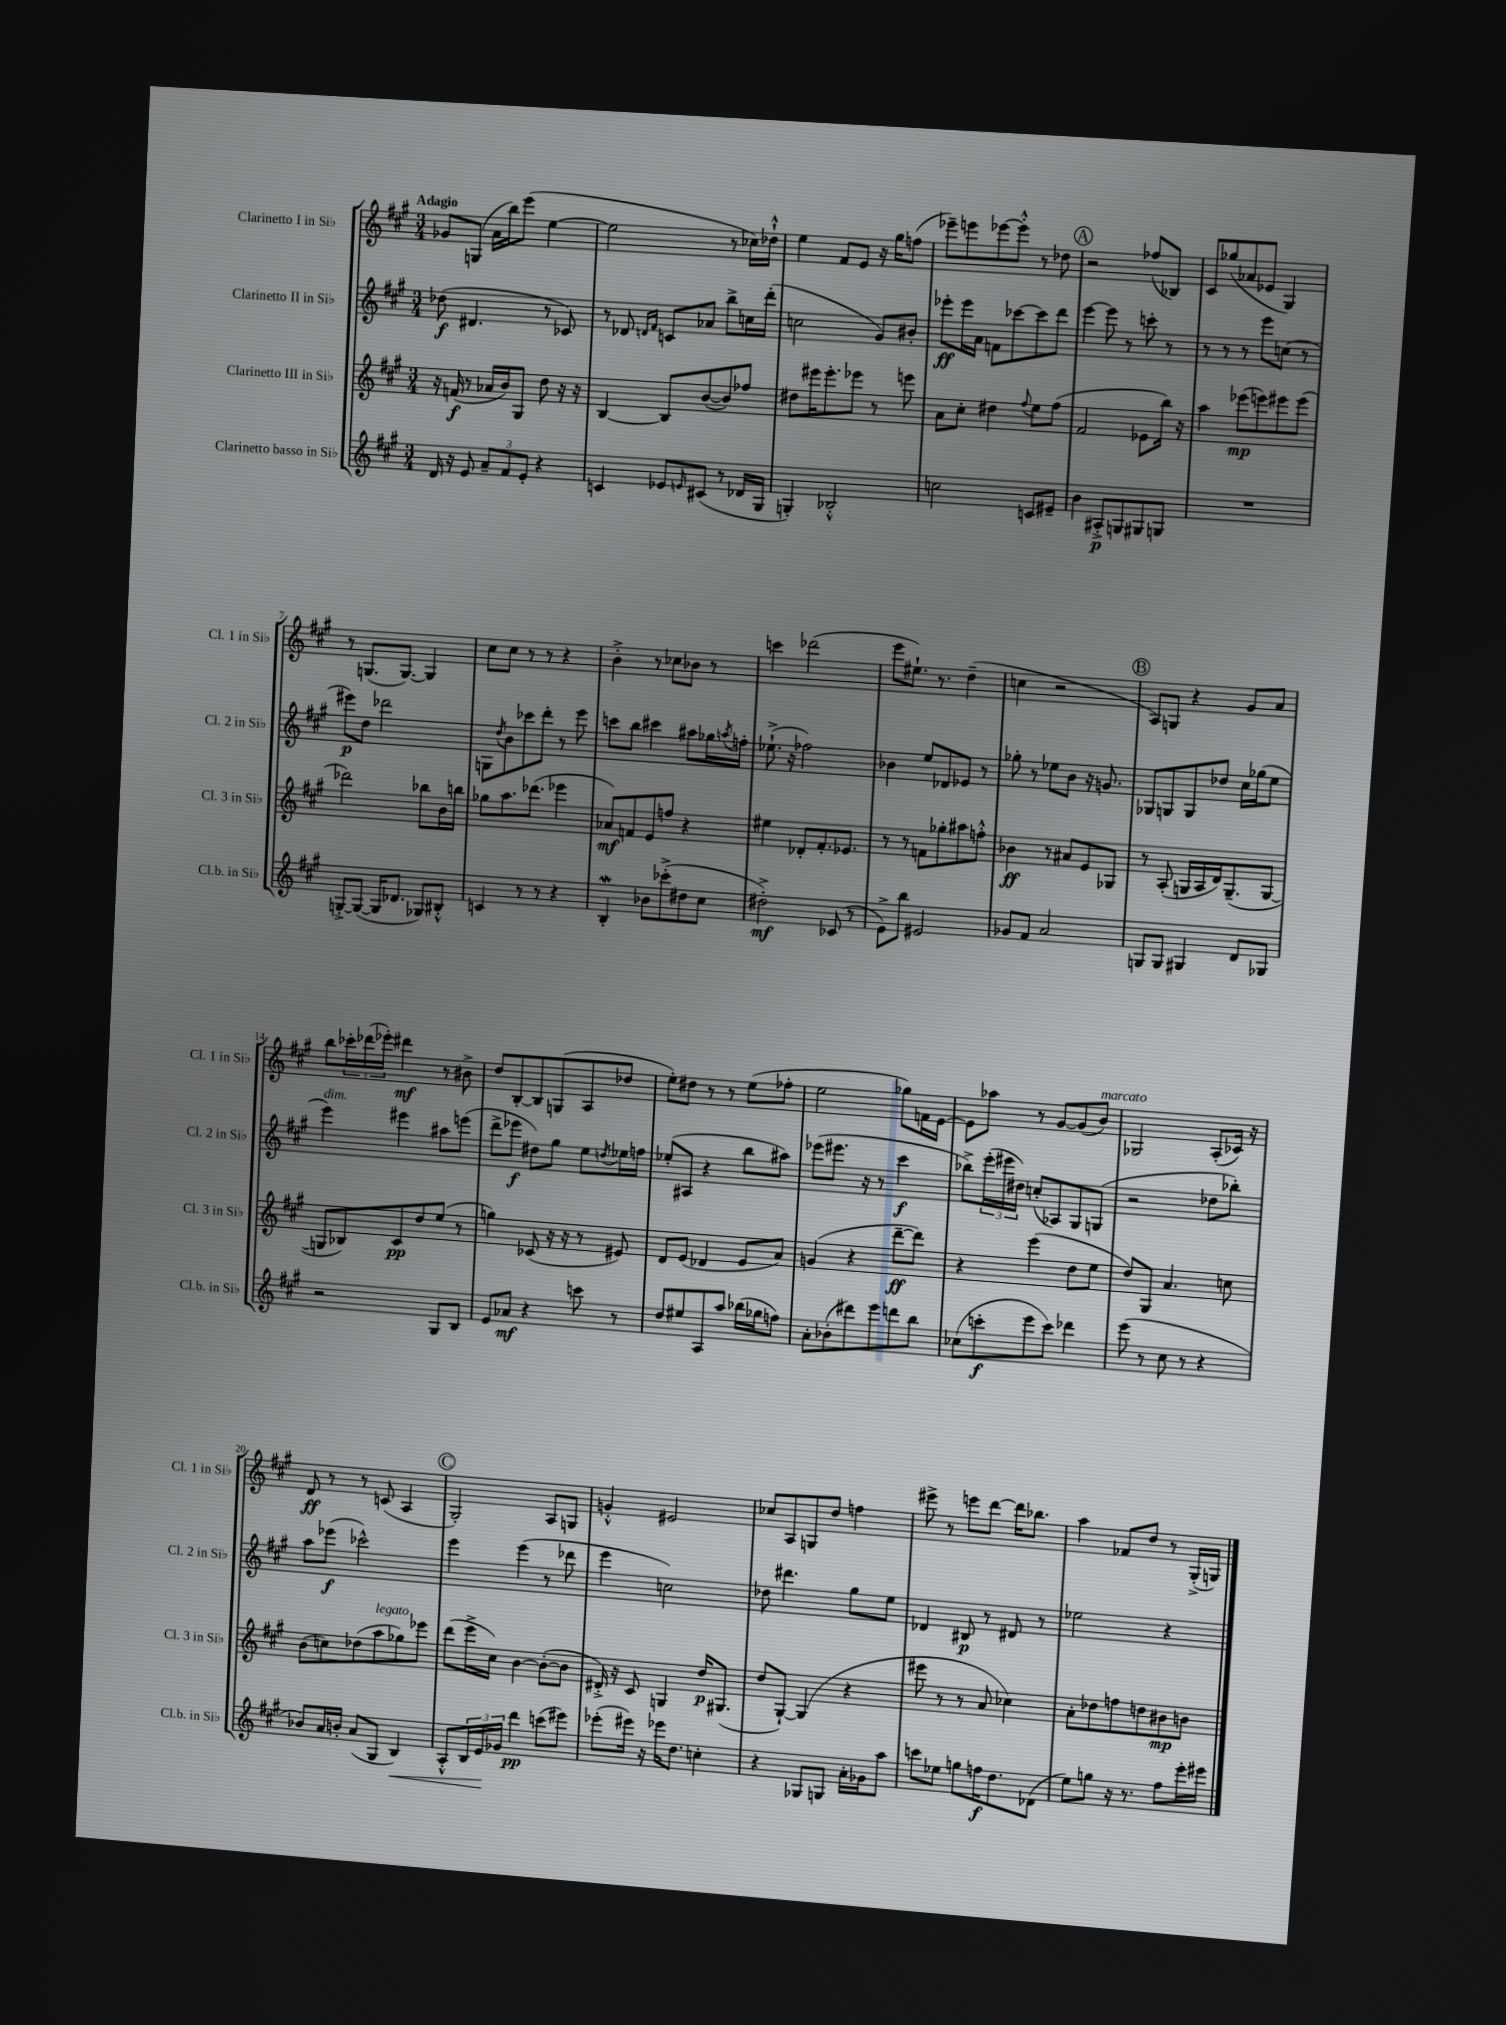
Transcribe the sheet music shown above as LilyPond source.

<<
\new StaffGroup <<
\new Staff = "s0" \with { instrumentName = "Clarinetto I in Sib" shortInstrumentName = "Cl. 1 in Sib" } {
    \clef treble \key a \major \numericTimeSignature \time 3/4 \tempo "Adagio"
    ges'8 g8( a'16 b''16) e'''8( e''4~ |
    e''2 r8 ces''16) des''16-!-^ |
    e''4 fis'8 e'8 r16 gis''16 f''8( |
    ees'''8--) e'''8 ees'''8~ ees'''8-.-^ r8 des''8 |
    \mark \markup { \circle "A" } r2 fes''8( bes8) |
    cis'8 ges''8( aes'8 ees'8 gis4) |
    r8 g8.( g8.~) g4 |
    cis''8 cis''8 r8 r8 r4 |
    b'4-.-> r8 ces''8 bes'8 r8 |
    c'''4 des'''2( |
    e'''8 eis''8.-!) r8. d''4--( |
    c''4 r2 |
    \mark \markup { \circle "B" } a8) g8 r4 gis'8 a'8 |
    b''8 \tuplet 3/2 { ces'''16-. des'''16( ees'''16-.) } dis'''4\mf r8 bis'8-> |
    d''8 b8~-. b8 g8( a8 des''8 |
    e''8-.) dis''8 r8 r8 e''8( fes''8-. |
    e''2 ges''8) f'16 e'16~ |
    e'8 aes''8 r8 gis'8~ gis'8( b'8^\markup { \italic "marcato" }) |
    ges2 a8-.( ces'16) r16 |
    d'8\ff r8 r8 c'8( a4 |
    \mark \markup { \circle "C" } gis2-.) a8 g8 |
    g'4-.-^ eis'2 |
    ces''8 a8 g8 d''8 f''4 |
    eis'''8-> r8 e'''8 d'''8~ d'''16 bes''8. |
    a''4 fes'8 d''8 r8 gis16-.->( g16) \bar "|." |
}
\new Staff = "s1" \with { instrumentName = "Clarinetto II in Sib" shortInstrumentName = "Cl. 2 in Sib" } {
    \clef treble \key a \major \numericTimeSignature \time 3/4
    des''8\f( dis'4. r8 ces'8) |
    r8 des'8 \grace { d'16 fis'16 } c'8 aes'8 b''8-> c''16 d'''16-.( |
    c''2 gis'8) bis'8-. |
    ees'''8-.\ff ees'''16 a'16 f'8 ces'''8~ ces'''8 d'''8 |
    \mark \markup { \circle "A" } e'''4~ e'''8 r8 c'''8-. r8 |
    r8 r8 r8 e'''8 c''8( r8 |
    eis'''8\p) d''8 des'''2 |
    g8 \acciaccatura { d''8 } b'8 ces'''8 d'''8-. r8 e'''8 |
    c'''8 b''8 cis'''4 ais''8 ges''16 \acciaccatura { a''8 } f''16-. |
    ees''8.-!->( r16 fes''2) |
    bes'4 e''8 des'8 ees'8 r8 |
    ges''8-. r8 ees''8 b'8 r16 g'8. |
    \mark \markup { \circle "B" } ges8 g8 g8 des''8 cis''16 ges''16( e''8 |
    e'''4^\markup { \italic "dim." }) eis'''4 ais''8 e'''8( |
    d'''8-> ees'''8\f dis''8) gis''8 e''8 \acciaccatura { d''8 } ees''16 f''16 |
    ees''8-.( ais8 r4 b''8 ais''8) |
    ees'''8( eis'''8. r16 r8 cis'''4\f |
    bes''8->) \tuplet 3/2 { e'''16-.( eis'''16 dis''16) } c''8-.( aes8) gis8 g8( |
    r2 des''8 bes''8-.) |
    a''8 ees'''8\f( ces'''2-^) |
    \mark \markup { \circle "C" } e'''4 e'''4( r8 des'''8 |
    e'''4 c''2) |
    des''8 dis'''4. gis''8 e''8 |
    des'4 bis8\p r8 dis'8 r8 |
    ees''2 r4 \bar "|." |
}
\new Staff = "s2" \with { instrumentName = "Clarinetto III in Sib" shortInstrumentName = "Cl. 3 in Sib" } {
    \clef treble \key a \major \numericTimeSignature \time 3/4
    r16 f'16\f( r8 aes'16 b'16) gis8 d''8 r16 r16 |
    b4~ b8 b'8~( b'8) fes''8 |
    dis''8 eis'''16 eis'''8.-. ees'''8 r8 e'''8 |
    a'8 cis''8-. dis''4 \appoggiatura { fis''8 } e''8 fis''8( |
    \mark \markup { \circle "A" } fis'2 ees'8 b''16) r16 |
    a''4 ees'''8\mp( e'''8) eis'''8 eis'''8( |
    des'''2) bes''8 b'16 b''16 |
    ges''8 a''8. des'''8.( ees'''4 |
    aes'8\mf) f'8 e'8 f''8 r4 |
    eis''4 des'8-. fis'8.-. ees'8. |
    r8 r8 f'8 ges''8-. ais''8 f''8-.-^ |
    bes'4\ff r8 ais'8 e'8 ges8 |
    \mark \markup { \circle "B" } r8 a8-.( g16 a16 d'16) g8.--( g8~ |
    g8 bes8) cis'8\pp d''8 e''8( r8 |
    g''4) ces'8( r16 r16 r8 eis'8) |
    d'8 e'8( des'4 e'8 a'8) |
    g'4( r4 d'''8~--\ff d'''8) |
    r4 e'''4( d''8 e''8 |
    d''8) gis8 a'4. c''8 |
    b'8( c''8) des''8( a''8^\markup { \italic "legato" } ges''8) ees'''8 |
    \mark \markup { \circle "C" } d'''8( e'''16-> cis''16) b'4~ b'8~-.( b'8 |
    dis'16-.->) r16 cis'8 g4 d''16\p gis8.( |
    d''8 gis8~-!) gis4( r4 |
    eis'''8 r8 r8 a'8 ces''4) |
    a'8-. des''8 f''8 d''8 bis'8\mp b'8 \bar "|." |
}
\new Staff = "s3" \with { instrumentName = "Clarinetto basso in Sib" shortInstrumentName = "Cl.b. in Sib" } {
    \clef treble \key a \major \numericTimeSignature \time 3/4
    d'16 r16 e'8 \tuplet 3/2 { a'8-- fis'8 e'8-. } r4 |
    c'4 ees'8 \grace { e'16 } cis'8( r8 des'16 gis16 |
    g4-.) bes2-.-^ |
    c''2 c'8 eis'8-- |
    \mark \markup { \circle "A" } b'4 ais8-.->\p g8 gis8 g8 |
    R2. |
    g8~-.-> g8~( g16 des'8. ges8) bis8-.-^ |
    c'4 r8 r8 r4 |
    b4-.\mordent bes'8 ces'''8-.->( dis''8 cis''8 |
    dis''2-.->\mf) ces'8( r8 |
    e'8->) b''8 eis'2 |
    ges'8 fis'8 a'2 |
    \mark \markup { \circle "B" } g8 g8 gis4 d'8 ges8 |
    r2 gis8 b8 |
    e'8 aes'8\mf r4 c'''8 r8 |
    d''8 eis''8 a8 a''8 bes''16( ges''16 f''8) |
    a'8-. bes'8-.( dis'''8) e'''8 d'''8 b''8 |
    ces''8( c'''8-.\f e'''8 c'''8) des'''4 |
    e'''8( r8 cis''8 r8 r4 |
    bes'8) a'16 b'16-. a'8( gis8 b4\<) |
    \mark \markup { \circle "C" } a8-.-^ \tuplet 3/2 { b16 e'16\! ges'16 } d'''4\pp c'''8( eis'''8) |
    ees'''8-.( eis'''16) r16 ees'''16 d''8. c''4-. |
    r4 ges8 g8 a'16-. ges'16 a''8 |
    c'''8 ees''8 g''8 f''16\f d''8. des'8( |
    e''8) g''8 r16 r8. fis''8 e'''16-. eis'''16 \bar "|." |
}
>>
>>
